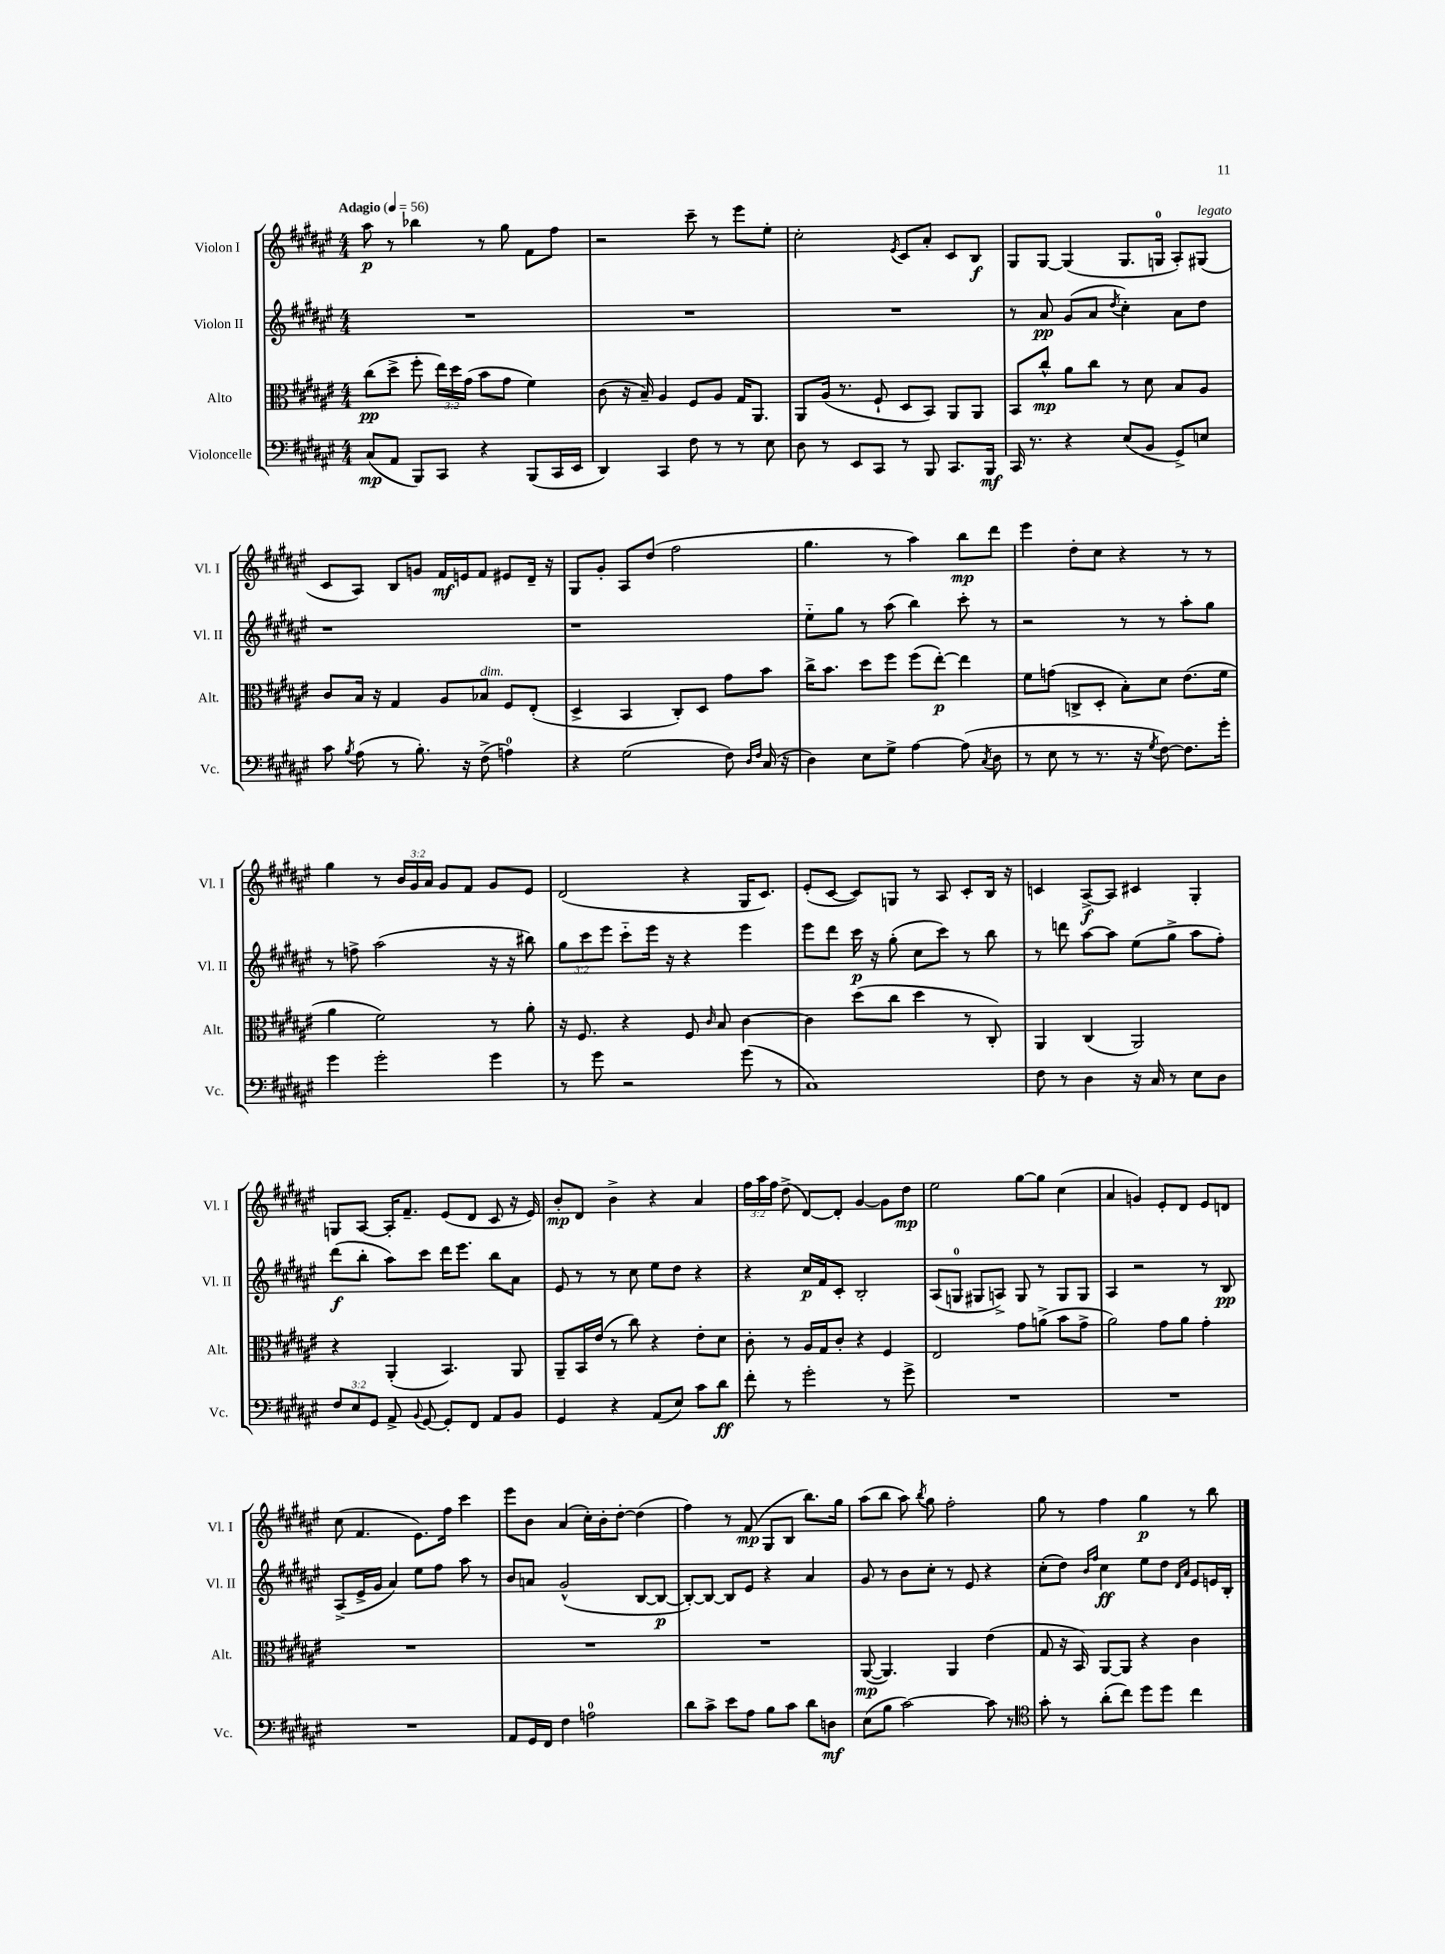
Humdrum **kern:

**kern	**kern	**kern	**kern
*staff4	*staff3	*staff2	*staff1
*clefF4	*clefC3	*clefG2	*clefG2
*k[f#c#g#d#a#e#]	*k[f#c#g#d#a#e#]	*k[f#c#g#d#a#e#]	*k[f#c#g#d#a#e#]
*M4/4	*M4/4	*M4/4	*M4/4
*MM56	*MM56	*MM56	*MM56
(8C#	(8cc#	1r	8aa#
8AA#	8dd#^	.	8r
8BBB)	8ff#'	.	4bb-
8CC#	24ee#)	.	.
.	24dd#	.	.
.	(24g#	.	.
4r	8b	.	8r
.	8g#	.	8gg#
(8BBB	4f#)	.	8f#
16CC#	.	.	8ff#
16EE#	.	.	.
=	=	=	=
4DD#)	(8c#	1r	2r
.	16r	.	.
.	16B~)	.	.
4CC#	4A#	.	.
8F#	8F#	.	8ccc#~
8r	8A#	.	8r
8r	16G#	.	8eee#
.	8.AA#	.	.
8E#	.	.	8ee#'
=	=	=	=
8D#	8AA#	1r	2cc#'
8r	(16A#	.	.
.	8.r	.	.
8EE#	.	.	.
8CC#	8F#`	.	.
.	.	.	8qe#
8r	8D#	.	8c#
8BBB	8BB)	.	8a#'
8.CC#	8AA#	.	8c#
.	8AA#	.	8B
16BBB	.	.	.
=	=	=	=
16CC#	8BB	8r	8G#
8.r	.	.	.
.	8cc#^^	8a#	[8G#
4r	8a#	(8g#	(4G#]
.	8cc#	8a#	.
.	.	8qdd#	.
(8E#	8r	4cc#')	8.G#
8BB	8d#	.	.
.	.	.	16G
8GG#^)	8B	8a#	8A#')
8E	8A#	8dd#	(8G#
=	=	=	=
8c#	8c#	1r	8c#
8qB	.	.	.
(8A#	16B	.	8A#)
.	16r	.	.
8r	4G#	.	8B
8.B')	.	.	8g
.	8A#	.	16f#
16r	.	.	16e
(8F#^	8B-	.	8f#
4A)	8F#	.	8e#
.	(8E#'	.	16d#~
.	.	.	16r
=	=	=	=
4r	4D#^	1r	8G#
.	.	.	8g#'
(2G#	4BB	.	8A#
.	.	.	(8dd#
.	8C#')	.	2ff#
.	8D#	.	.
8F#)	8g#	.	.
16qqD#	.	.	.
16qqF#	.	.	.
(16C#	8b	.	.
16r	.	.	.
=	=	=	=
4D#)	16cc#^	8ee#'~	4.gg#
.	8.b	.	.
.	.	8gg#	.
8E#	8dd#	8r	.
8G#^	8ff#	(8aa#	8r
[4A#	(8ff#	4bb)	4aa#)
.	[8ee#')	.	.
(8A#]	4ee#]	8ccc#'	8bb
8qC#	.	.	.
8D#	.	8r	8ddd#
=	=	=	=
8r	8f#	2r	4eee#
8E#	(8g	.	.
8r	8C^	.	8dd#'
8.r	8D#'	.	8cc#
.	8B')	8r	4r
16r	.	.	.
8qG#	.	.	.
[8F#)	8d#	8r	.
8.F#]	(8.e#	8aa#'	8r
.	.	8gg#	8r
16g#'	16f#	.	.
=	=	=	=
4g#	4a#	8r	4gg#
.	.	8ff^	.
2g#'	2f#)	(2aa#	8r
.	.	.	24b
.	.	.	24g#
.	.	.	24a#
.	.	.	8g#
.	.	.	8f#
4g#	8r	16r	8g#
.	.	16r	.
.	8a#'	8bb#)	8e#
=	=	=	=
8r	16r	12gg#	(2d#
.	8.F#	.	.
.	.	12ccc#	.
8g#	.	.	.
.	.	12eee#	.
2r	4r	8ccc#'~	.
.	.	16eee#	.
.	.	16r	.
.	8F#	4r	4r
.	16qqc#	.	.
.	8B	.	.
(8g#	[4c#	4eee#	16G#
.	.	.	8.c#)
8r	.	.	.
=	=	=	=
1C#)	4c#]	8eee#	(8e#'
.	.	8ddd#	[8c#
.	(8dd#	16ccc#	8c#])
.	.	16r	.
.	8cc#	(8gg#'	8G
.	4dd#	8cc#	8r
.	.	8ccc#)	8A#
.	8r	8r	8c#'
.	8C#')	8bb	16B
.	.	.	16r
=	=	=	=
8F#	4AA#	8r	4c
8r	.	8ddd	.
4D#	(4C#	[8aa#	[8A#^
.	.	8aa#]	8A#]
16r	2AA#)	(8ee#	4c#
16C#	.	.	.
8r	.	8gg#^	.
8E#	.	8aa#	4G#'
8D#	.	8ff#')	.
=	=	=	=
12F#	4r	(8ddd#	8G
12E#	.	.	.
.	.	8bb'	[8A#
12GG#	.	.	.
8AA#^	(4AA#'	8aa#)	16A#']
.	.	.	8.f#~
8qqBB	.	.	.
[8GG#	.	8ccc#	.
8GG#']	4.BB)	16ddd#	(8e#
.	.	8.eee#	.
8FF#	.	.	8d#
8AA#	.	8bb	8c#
8BB	8AA#	8a#	16r
.	.	.	16e#)
=	=	=	=
4GG#	8AA#~	8e#	8b'
.	16BB	8r	8d#
.	(16e#	.	.
4r	8r	8r	4b^
.	8cc#)	8cc#	.
(8AA#	4r	8ee#	4r
8E#)	.	8dd#	.
8c#	8e#'	4r	4a#
8d#	8d#	.	.
=	=	=	=
8f#'	8c#'	4r	24ff#
.	.	.	24aa#
.	.	.	24ff#
8r	8r	.	(8dd#^
2g#'	16A#	16cc#	[8d#)
.	16G#	16f#	.
.	8c#'	8c#'	8d#']
.	4r	2B'	[4g#
8r	4F#	.	8g#]
8g#^	.	.	8dd#
=	=	=	=
1r	2E#	(8A#	2ee#
.	.	8G	.
.	.	8G#	.
.	.	8A^)	.
.	8g#	8G#	[8gg#
.	(8a^	8r	8gg#]
.	8b	8G#	(4cc#
.	8g#^	8G#	.
=	=	=	=
1r	2a#)	4A#	4a#
.	.	2r	4g)
.	8g#	.	8e#'
.	8a#	.	8d#
.	4g#'	8r	8e#
.	.	8B	8d
=	=	=	=
1r	1r	(8A#^	(8cc#
.	.	16e#^	4.f#
.	.	16g#	.
.	.	4a#)	.
.	.	8ee#	8.e#)
.	.	8ff#	.
.	.	.	16ff#
.	.	8aa#	4ccc#
.	.	8r	.
=	=	=	=
8AA#	1r	8b	8eee#
16GG#	.	8a	8b
16FF#	.	.	.
4F#	.	(2g#^^	(4a#
2A	.	.	16cc#')
.	.	.	16b'
.	.	.	[8dd#'
.	.	[8B	(4dd#]
.	.	8B_	.
=	=	=	=
8d#	1r	8B'_)	4ff#)
8c#^	.	8B_	.
8e#	.	8B]	8r
8A#	.	8e#	(8f#
8B	.	4r	8G#
8c#	.	.	8B
8d#	.	4a#	8.bb)
8D	.	.	.
.	.	.	16gg#
=	=	=	=
(8E#	([8AA#	8g#	(8aa#
8B	4.AA#])	8r	8bb
[2c#)	.	8b	8aa#)
.	.	.	8qbb
.	.	8cc#'	8gg#
.	4AA#	8r	2ff#'
.	.	8e#	.
8c#]	(4e#	4r	.
8r	.	.	.
=	=	=	=
*clefC4	*	*	*
8g#'	8G#	(8cc#'	8gg#
8r	16r	8dd#)	8r
.	16BB)	.	.
.	.	16qqb	.
.	.	16qqff#	.
(8a#'	[8AA#	4cc#	4ff#
8cc#)	8AA#]	.	.
8dd#	4r	8ee#	4gg#
8dd#	.	8dd#	.
.	.	16qqd#	.
.	.	16qqa#	.
4cc#	4c#	8e#	8r
.	.	16e	8bb
.	.	16B'	.
==	==	==	==
*-	*-	*-	*-
